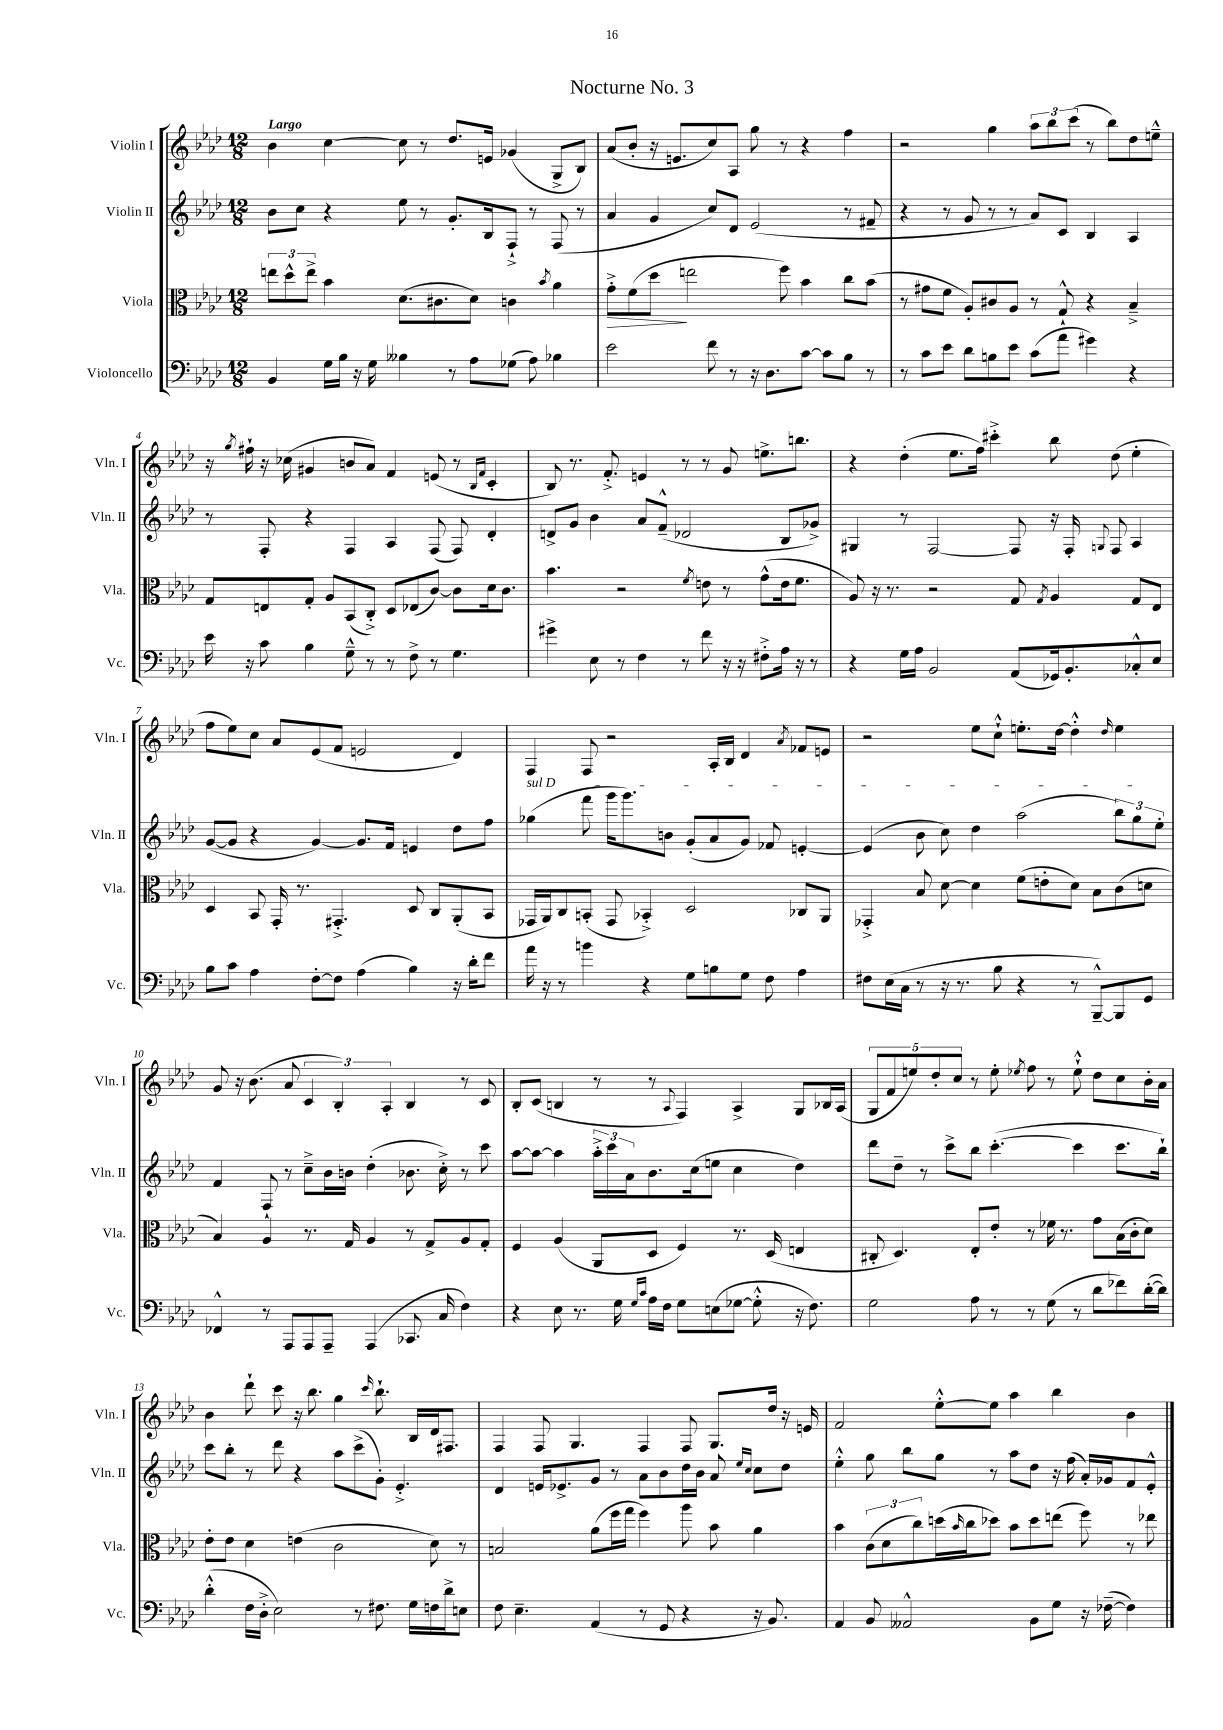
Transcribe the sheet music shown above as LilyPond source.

\header { title = "Nocturne No. 3" }
<<
\new StaffGroup <<
\new Staff = "s0" \with { instrumentName = "Violin I" shortInstrumentName = "Vln. I" } {
    \clef treble \key aes \major \numericTimeSignature \time 12/8 \tempo "Largo"
    bes'4 c''4~ c''8 r8 des''8. e'16 ges'4( g8-> bes8) |
    aes'8( bes'8-. r16 e'8. c''8) aes8 g''8 r8 r4 f''4 |
    r2 g''4 \tuplet 3/2 { aes''8 bes''8 c'''8( } r8 bes''8) des''8 e''8---^ |
    r16 \acciaccatura { g''8 } fis''16-! r16 ces''16( gis'4 b'8 aes'8) f'4 e'8( r8 \grace { bes16 f'16 } c'4-. |
    bes8) r8. f'8.-.-> e'4 r8 r8 g'8 e''8.-> b''8. |
    r4 des''4-.( ees''8. f''16) cis'''4-.-> bes''8 des''8( ees''4-. |
    f''8 ees''8) c''8 aes'8 ees'8( f'8 e'2 des'4) |
    f4 f8 r2 aes16-. bes16 des'4 \acciaccatura { aes'8 } fes'8 e'8 |
    r2 ees''8 c''8-!-^ e''8.-. des''16~ des''4-.-^ \grace { des''16 } e''4 |
    g'8 r16 bes'8.( aes'8 \tuplet 3/2 { c'4 bes4-.) aes4-. } bes4 r8 c'8 |
    bes8-. c'8( b4 r8 r8 \appoggiatura { aes8 } f4) aes4-> g8 bes16 aes16( |
    \tuplet 5/4 { g8 f'8 e''8) des''8-. c''8 } r8 e''8-. \acciaccatura { ees''8 } f''8 r8 ees''8-!-^ des''8 c''8 bes'16-. aes'16 |
    bes'4 des'''8-! c'''8 r16 bes''8. g''4 \grace { c'''16 } bes''8.-! bes16 des'16 fis8. |
    f4 f8 g4. f4 f8 g8. des''16 r16 e'16 |
    f'2 ees''8~-.-^ ees''8 aes''4 bes''4 bes'4 \bar "|." |
}
\new Staff = "s1" \with { instrumentName = "Violin II" shortInstrumentName = "Vln. II" } {
    \clef treble \key aes \major \numericTimeSignature \time 12/8
    bes'8 c''8 r4 ees''8 r8 g'8.-. bes16 f8-!-> r8 f8( r8 |
    aes'4 g'4 c''8) des'8 ees'2( r8 fis'8-- |
    r4 r8 g'8 r8 r8 aes'8) c'8 bes4 aes4 |
    r8 f8-. r4 f4 aes4 f8( f8) des'4-. |
    d'8-> g'8 bes'4 aes'8 f'8---^( des'2 bes8 ges'8->) |
    gis4 r8 f2~ f8 r16 f16-. \appoggiatura { g8 } f8 aes4 |
    g'8~( g'8 r4 g'4~) g'8. f'16 e'4 des''8 f''8 |
    \once \override TextSpanner.bound-details.left.text = \markup { \italic "sul D" } ges''4\startTextSpan( f'''8 g'''16 g'''8.) b'8 g'8-.( aes'8 g'8) fes'8 e'4~-. |
    e'4( bes'8 c''8) des''4 aes''2( \tuplet 3/2 { bes''8) g''8 ees''8-.\stopTextSpan } |
    f'4 f8-! r8 c''8---> bes'16 b'16 des''4-.( bes'8. c''16-.->) r8 c'''8 |
    aes''8~ aes''8~ aes''4 \tuplet 3/2 { aes''16-.-> c'''16 aes'16 } bes'8. c''16( e''8 c''4 des''4) |
    des'''8 des''8-- r8 c'''8-> bes''8 c'''4.~-.( c'''4 c'''8. bes''16-!) |
    c'''8 bes''8-. r8 des'''8 r4 aes''8 c'''8->( g'8-.) ees'4.-.-> |
    des'4 e'16 ees'8.-> g'8 r8 aes'8 bes'8 des''16 bes'16 aes'8 \grace { ees''16 c''16 } c''8 des''8 |
    ees''4-.-^ g''8 bes''8 g''8 r8 aes''8 des''8 r16 f''16( aes'16-.) ges'16 f'8 ees'8-.-^ \bar "|." |
}
\new Staff = "s2" \with { instrumentName = "Viola" shortInstrumentName = "Vla." } {
    \clef alto \key aes \major \numericTimeSignature \time 12/8
    \tuplet 3/2 { e''8 des''8-^ e''8-> } bes'4 des'8.( cis'8. des'8) c'4 \acciaccatura { bes'8 } aes'4 |
    g'8-.->\> f'8( des''8\! e''2 f''8) bes'4 c''8 bes'8( |
    r8 gis'8 f'8 aes8-.) cis'8 aes8 r8 g8-!-^ r4 bes4---> |
    g8 e8 g8-. aes8 bes,8( c8-.->) des8 ees8( c'8~) c'8 des'16 c'8. |
    bes'4. r2 \acciaccatura { f'8 } e'8 r8 g'8-^( e'16 f'8. |
    aes8) r16 r8. r2 g8 \acciaccatura { g8 } aes4 g8 ees8 |
    des4 bes,8 g,16-. r8. gis,4.-.-> des8 c8 aes,8-.( bes,8 |
    ges,16 aes,16) c8 b,8-.( ges,8 bes,4-.->) des2 ces8 aes,8 |
    ges,4-.-> bes8 des'8~ des'4 f'8( e'8-. des'8) bes8 c'8( d'8 |
    bes4) aes4 r8. g16 aes4 r8 g8-> aes8 g8-. |
    f4 aes4( aes,8 des8 f4) r8. des16( e4 |
    cis8-. des4.) ees8-. ees'8-. r8 fes'16 r8. g'8 bes16( c'16-. des'8) |
    ees'8-. ees'8 des'4 e'4( c'2 des'8) r8 |
    b2 aes'8( f''16 g''16 f''4) aes''8 bes'8 aes'4 |
    bes'4 \tuplet 3/2 { c'8( des'8 c''8) } d''16( \grace { bes'16 } c''16 des''8) bes'8 des''8 e''8( f''8) r8 ees''8 \bar "|." |
}
\new Staff = "s3" \with { instrumentName = "Violoncello" shortInstrumentName = "Vc." } {
    \clef bass \key aes \major \numericTimeSignature \time 12/8
    bes,4 g16 bes16 r16 g16 beses4 r8 aes8 ges8( aes8) bes4 |
    ees'2 f'8 r8 r16 des8. c'8~ c'8 bes8 r8 |
    r8 c'8 ees'8 des'8 b8 ees'8 c'8( aes'8 gis'4) r4 |
    ees'16 r16 c'8 bes4 g8---^ r8 r8 f8-> r8 g4. |
    gis'4-> ees8 r8 f4 r8 f'8 r16 r16 fis8-.-> aes16 r16 r8 |
    r4 g16 aes16 bes,2 aes,8( ges,16) bes,8.-. ces8-.-^ ees8 |
    bes8 c'8 aes4 f8~-. f8 aes4( bes4) r16 des'16-. f'8 |
    aes'16 r16 r8 b'4 r4 g8 b8 g8 f8 aes4 |
    fis8 ees16( c16 r8 r16 r8. bes8 r4 r8 bes,,8~---^) bes,,8 g,8 |
    fes,4-^ r8 aes,,8 aes,,8 aes,,8-- aes,,4( ces,8. c16 f4) |
    r4 ees8 r8. g16 \grace { g16 c'16 } aes16 f16 g8 e8( ges8~ ges8-.-^ r16 f8.) |
    g2 aes8 r8 r8 g8( r8 des'8 fes'8) des'16~-.( des'16) |
    des'4-.-^( f16 des16-.-> ees2) r8 fis8. g16 f16 des'16-> e8 |
    f8 ees4.-- aes,4( r8 g,8 r4 r16 bes,8.) |
    aes,4 bes,8 aeses,2-^ bes,8 g8 r16 fes16~--( fes4) \bar "|." |
}
>>
>>
